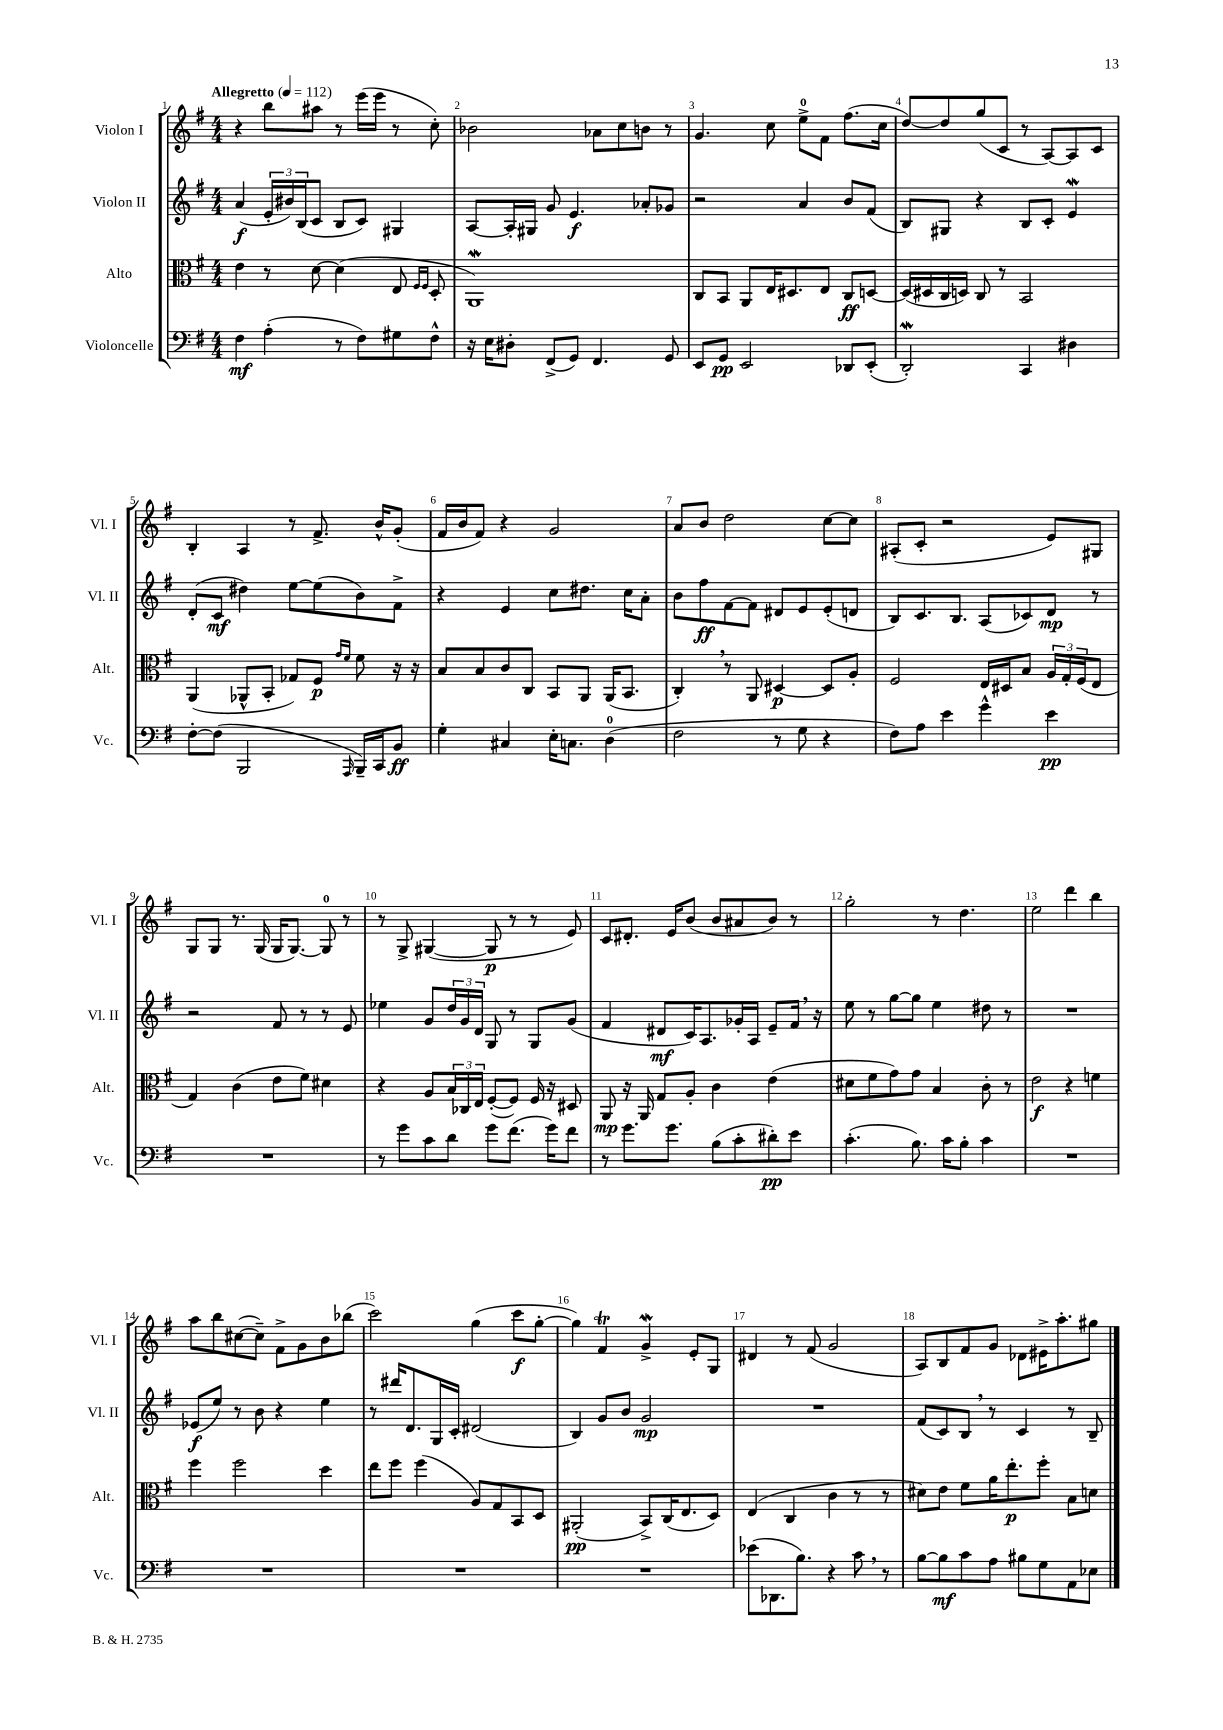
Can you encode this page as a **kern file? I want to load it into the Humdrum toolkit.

**kern	**kern	**kern	**kern
*staff4	*staff3	*staff2	*staff1
*clefF4	*clefC3	*clefG2	*clefG2
*k[f#]	*k[f#]	*k[f#]	*k[f#]
*M4/4	*M4/4	*M4/4	*M4/4
*MM112	*MM112	*MM112	*MM112
4F#	4e	(4a	4r
(4A'	8r	24e'	8bb
.	.	24b#)	.
.	.	(24B	.
.	[8d	8c	8aa#
8r	(4d]	8B	8r
8F#)	.	8c)	(16eee
.	.	.	16eee
8G#	8E	4G#	8r
.	16qqF#	.	.
.	16qqF#	.	.
8F#^^	8D'	.	8cc')
=	=	=	=
16r	1AA)	[8A	2b-
16E	.	.	.
8D#'	.	16A']	.
.	.	16G#	.
(8FF#^	.	8g	.
8GG)	.	4.e	.
4.FF#	.	.	8a-
.	.	.	8cc
.	.	8a-'	8b
8GG	.	8g-	8r
=	=	=	=
8EE	8C	2r	4.g
8GG	8BB	.	.
2EE	8AA	.	.
.	16E	.	8cc
.	8.D#	.	.
.	.	4a	8ee^
.	8E	.	8f#
8DD-	8C	8b	(8.ff#
(8EE'	[8D	(8f#	.
.	.	.	16cc
=	=	=	=
2DD')	(16D]	8B)	[8dd)
.	16D#	.	.
.	16C	8G#	8dd]
.	16D)	.	.
.	8C	4r	(8gg
.	8r	.	8c
4CC	2BB	8B	8r
.	.	8c'	[8A)
4D#	.	4e	8A]
.	.	.	8c
=	=	=	=
[8F#'	(4AA	(8d'	4B'
(8F#]	.	8c	.
2BBB	8AA-^^	4dd#)	4A
.	8BB'	.	.
.	8G-)	[8ee	8r
.	8F#	(8ee]	8.f#^
.	16qqg	.	.
16qqAAA	16qqf#	.	.
16BBB~)	8f#	8b)	.
16CC	.	.	16b^^
8BB	16r	8f#^	(8g'
.	16r	.	.
=	=	=	=
4G'	8B	4r	16f#
.	.	.	16b
.	8B	.	8f#)
4C#	8c	4e	4r
.	8C	.	.
16E'	8BB	8cc	2g
8.C	.	.	.
.	8AA	8.dd#	.
(4D	(16AA	.	.
.	8.BB	16cc	.
.	.	8a'	.
=	=	=	=
2F#	4C')	8b	8a
.	.	8ff#	8b
.	8r	[8f#	2dd
.	8AA	8f#]	.
8r	[4D#	8d#	.
8G	.	8e	.
4r	8D#]	(8e'	[8cc
.	8A'	8d	8cc]
=	=	=	=
8F#)	2F#	8B)	(8A#'
8A	.	8.c	8c'
4e	.	.	2r
.	.	8.B	.
4g^^	16E	(8A	.
.	16D#	.	.
.	8B	8c-)	.
4e	24A	8d	8e)
.	24G'	.	.
.	(24F#	.	.
.	8E	8r	8G#
=	=	=	=
1r	4G)	2r	8G
.	.	.	8G
.	(4c	.	8.r
.	.	.	(16G
.	8e	8f#	16G
.	.	.	[8.G)
.	8f#)	8r	.
.	4d#	8r	8G]
.	.	8e	8r
=	=	=	=
8r	4r	4ee-	8r
8g	.	.	8G^
8c	8A	8g	([4G#
8d	24B	24dd	.
.	24C-	24g	.
.	24E	24d	.
8g	([8F#'	8G	8G#]
(8.f#	8F#])	8r	8r
.	16F#	8G	8r
16g)	16r	.	.
8f#	8D#	(8g	8e)
=	=	=	=
8r	8AA	4f#	8c
8.g	16r	.	8.d#'
.	16AA	.	.
.	8G	8d#	.
8.g	.	.	16e
.	8A'	16c)	(8b
.	.	8.A	.
(8B	4c	.	8b
8c'	.	16g-'	8a#
.	.	16A	.
8d#')	(4e	8e~	8b)
8e	.	16f#	8r
.	.	16r	.
=	=	=	=
(4.c'	8d#	8ee	2gg'
.	8f#	8r	.
.	8g)	[8gg	.
8.B)	8g	8gg]	.
.	4B	4ee	8r
16c	.	.	.
8B'	.	.	4.dd
4c	8c'	8dd#	.
.	8r	8r	.
=	=	=	=
1r	2e	1r	2ee
.	4r	.	4ddd
.	4f	.	4bb
=	=	=	=
1r	4ff#	(8e-	8aa
.	.	8ee)	8bb
.	2ff#	8r	([8cc#
.	.	8b	8cc#~])
.	.	4r	8f#^
.	.	.	8g
.	4dd	4ee	8b
.	.	.	(8bb-
=	=	=	=
1r	8ee	8r	2ccc)
.	8ff#	16ddd#	.
.	.	8.d	.
.	(4ff#	.	.
.	.	16G	.
.	.	16c'	.
.	8A)	(2d#	(4gg
.	8G	.	.
.	8BB	.	8ccc
.	8D	.	[8gg'
=	=	=	=
1r	(2AA#'	4B)	4gg])
.	.	8g	4f#
.	.	8b	.
.	8BB^)	2g	4g^
.	(16C	.	.
.	8.E	.	.
.	.	.	8e'
.	8D)	.	8G
=	=	=	=
(8e-	(4E	1r	4d#
8.DD-	.	.	.
.	4C	.	8r
8.B)	.	.	.
.	.	.	(8f#
4r	4c	.	2g
8c	8r	.	.
8r	8r	.	.
=	=	=	=
[8B	8d#)	(8f#	8A)
8B]	8e	8c)	8B
8c	8f#	8B	8f#
8A	16a	8r	8g
.	8.ee'	.	.
8B#	.	4c	8d-
8G	8ff#'	.	16e#^
.	.	.	8.aa'
8AA	8B	8r	.
8E-	8d	8B~	8gg#
==	==	==	==
*-	*-	*-	*-
